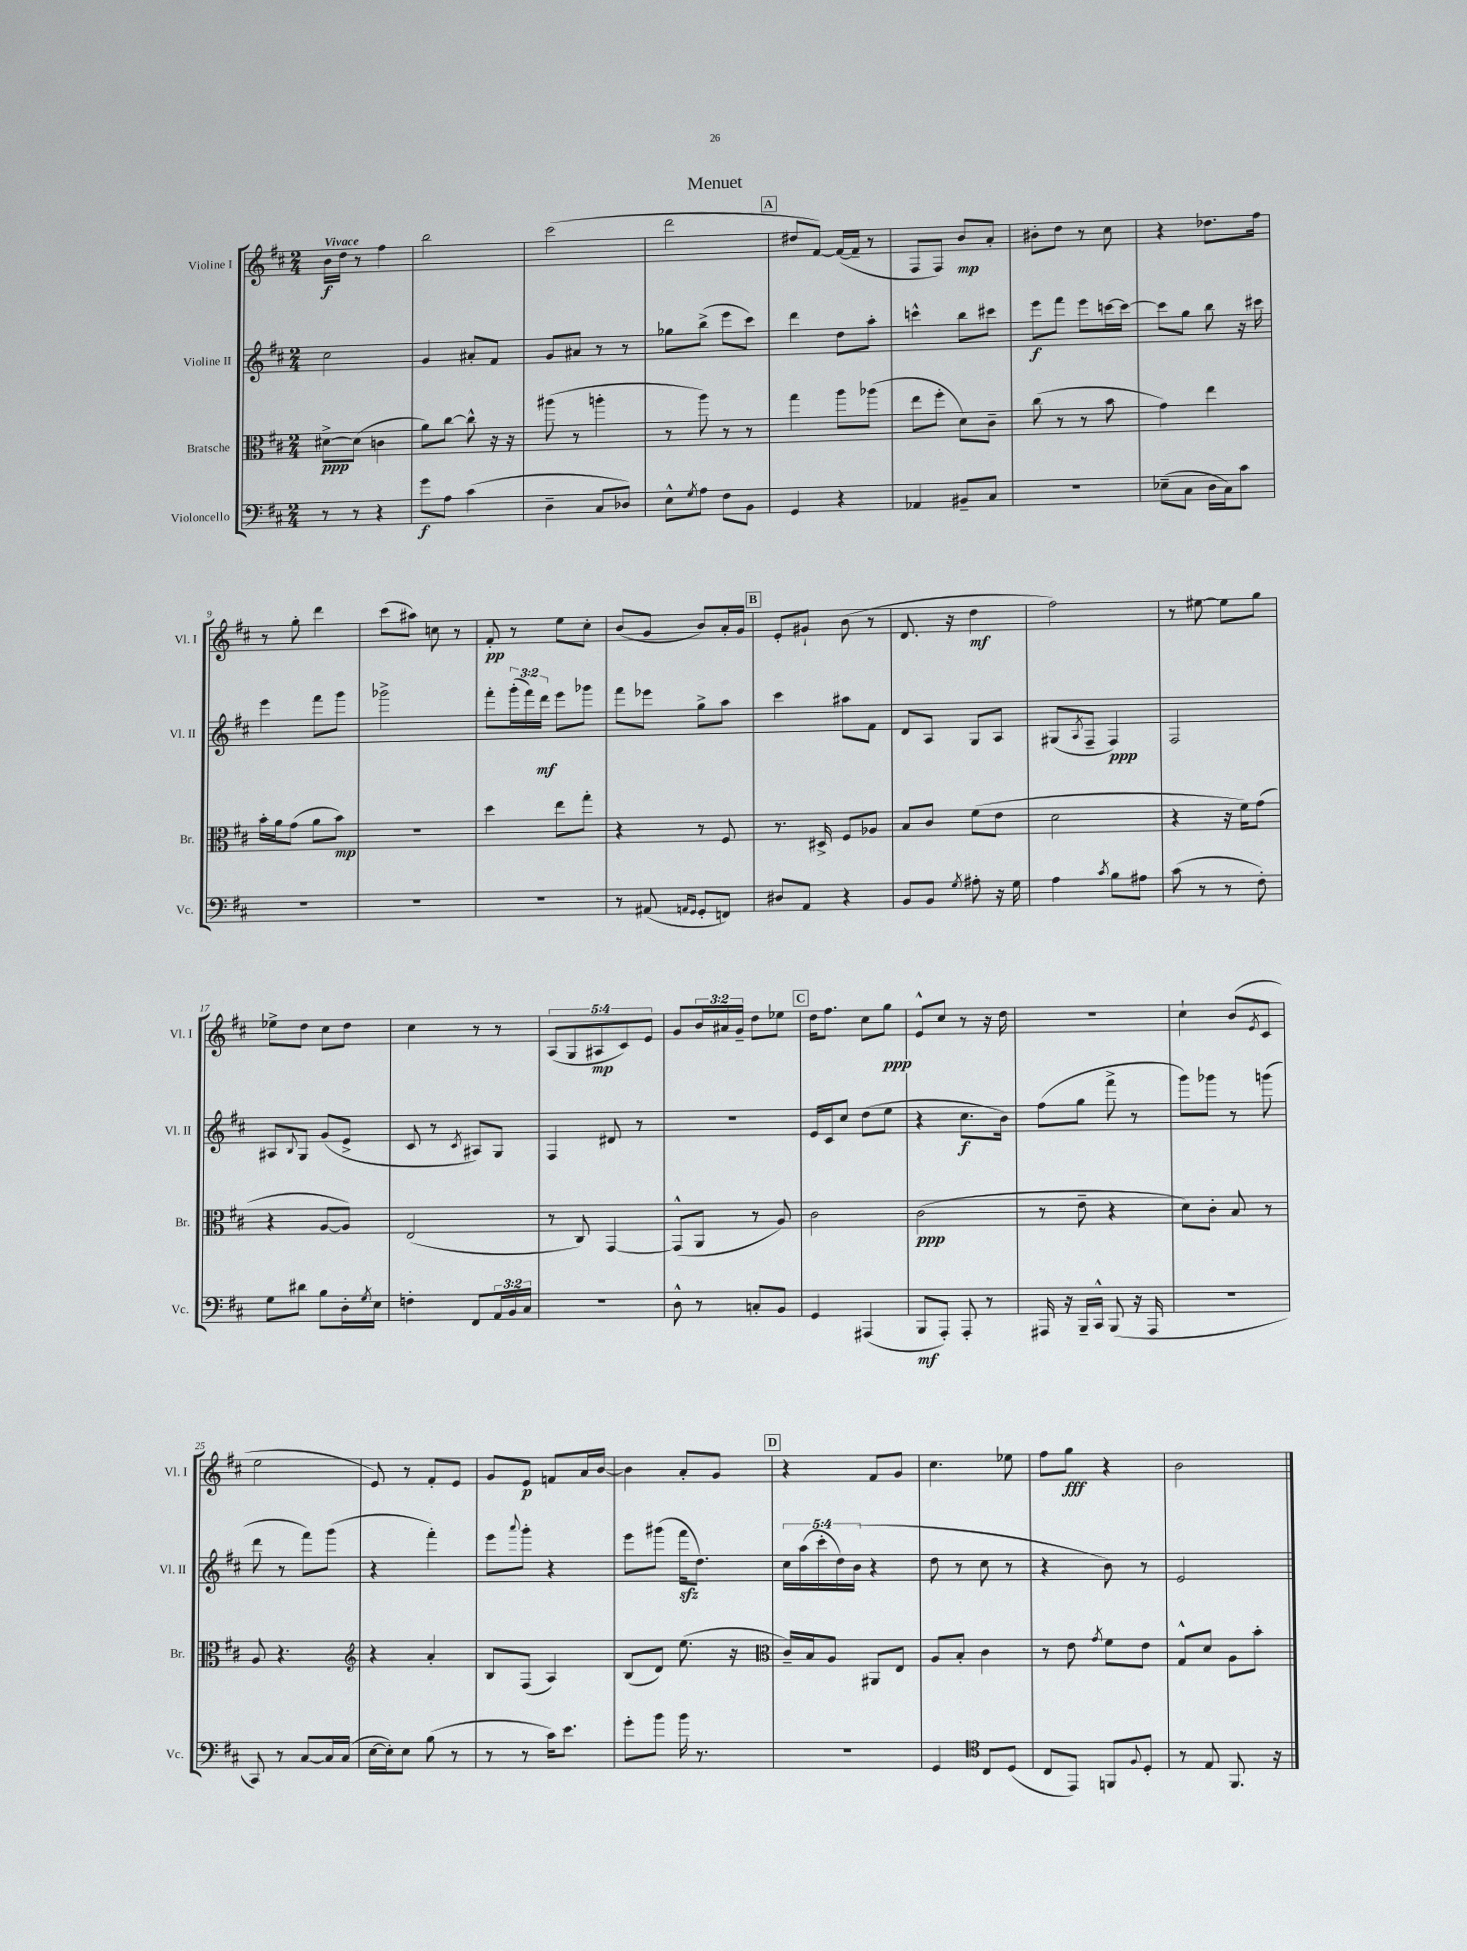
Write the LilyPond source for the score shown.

\header { title = "Menuet" }
<<
\new StaffGroup <<
\new Staff = "s0" \with { instrumentName = "Violine I" shortInstrumentName = "Vl. I" } {
    \clef treble \key d \major \numericTimeSignature \time 2/4 \override Staff.TupletNumber.text = #tuplet-number::calc-fraction-text \tempo "Vivace"
    b'16\f d''16 r8 fis''4 |
    b''2 |
    cis'''2( |
    d'''2 |
    \mark \markup { \box "A" } dis''8 fis'8~) fis'16~( fis'16-- r8 |
    fis8 fis8) b'8\mp a'8-. |
    bis'8-. d''8 r8 cis''8 |
    r4 des''8. fis''16 |
    r8 g''8-. d'''4 |
    cis'''8( ais''8) c''8 r8 |
    fis'8-.\pp r8 e''8 cis''8-. |
    b'8( g'8 b'8) a'16-. g'16 |
    \mark \markup { \box "B" } e'8-. gis'8-! b'8( r8 |
    d'8. r16 d''4\mf |
    fis''2) |
    r8 eis''8~ eis''8 g''8 |
    ees''8-> d''8 cis''8 d''8 |
    cis''4 r8 r8 |
    \tuplet 5/4 { a8( g8 ais8\mp cis'8) e'8 } |
    g'8 \tuplet 3/2 { b'16 ais'16 g'16-- } d''8 ees''8 |
    \mark \markup { \box "C" } d''16 fis''8. cis''8 g''8\ppp |
    e'8-^ cis''8 r8 r16 d''16 |
    R2 |
    cis''4-! b'8( \acciaccatura { e'8 } cis'8 |
    e''2 |
    e'8) r8 fis'8-. e'8 |
    g'8 e'8\p f'8 a'16 b'16~ |
    b'4 a'8-. g'8 |
    \mark \markup { \box "D" } r4 fis'8 g'8 |
    cis''4. ees''8 |
    fis''8 g''8\fff r4 |
    b'2 \bar "|." |
}
\new Staff = "s1" \with { instrumentName = "Violine II" shortInstrumentName = "Vl. II" } {
    \clef treble \key d \major \numericTimeSignature \time 2/4 \override Staff.TupletNumber.text = #tuplet-number::calc-fraction-text
    cis''2 |
    g'4 ais'8-. fis'8 |
    g'8 ais'8 r8 r8 |
    ges''8 b''8->( e'''8 cis'''8) |
    \mark \markup { \box "A" } d'''4 d''8 a''8-. |
    c'''4-^ b''8 cis'''8 |
    e'''8\f fis'''8 e'''8 c'''16~ c'''16~ |
    c'''8 g''8 b''8 r16 cis'''16 |
    e'''4 fis'''8 g'''8 |
    ges'''2-> |
    fis'''8-. \tuplet 3/2 { g'''16-.( fis'''16) d'''16\mf } e'''8 ges'''8 |
    fis'''8 ees'''8 g''8-> a''8 |
    \mark \markup { \box "B" } cis'''4 ais''8 fis'8 |
    d'8 a8 g8 a8 |
    gis8( \acciaccatura { a8 } fis8-- fis4\ppp) |
    fis2 |
    ais8 \appoggiatura { b8 } g8 g'8( e'8-> |
    cis'8 r8 \acciaccatura { cis'8 } ais8) g8 |
    fis4 dis'8 r8 |
    r2 |
    \mark \markup { \box "C" } e'16 cis'16 cis''8 d''8( e''8 |
    r4 cis''8.\f b'16) |
    fis''8( g''8 fis'''8-> r8 |
    g'''8) ges'''8 r8 g'''8( |
    d'''8 r8 fis'''8) g'''8( |
    r4 fis'''4-.) |
    e'''8 \appoggiatura { a'''8 } g'''8-. r4 |
    e'''8 gis'''8( fis'''16\sfz d''8.) |
    \mark \markup { \box "D" } \tuplet 5/4 { cis''16 a''16( cis'''16-. d''16) b'16( } r4 |
    d''8 r8 cis''8 r8 |
    r4 b'8) r8 |
    e'2 \bar "|." |
}
\new Staff = "s2" \with { instrumentName = "Bratsche" shortInstrumentName = "Br." } {
    \clef alto \key d \major \numericTimeSignature \time 2/4
    dis'8~->\ppp dis'8( c'4 |
    a'8) cis''8~ cis''8-^ r16 r16 |
    ais''8( r8 a''4-. |
    r8 a''8) r8 r8 |
    \mark \markup { \box "A" } g''4 a''8 aes''8( |
    e''8 fis''8-. d'8) cis'8-- |
    cis''8( r8 r8 b'8 |
    g'4) e''4 |
    b'16-. a'16 g'8( a'8 b'8\mp) |
    R2 |
    d''4 e''8 g''8-. |
    r4 r8 fis8 |
    \mark \markup { \box "B" } r8. dis16-> fis8 aes8 |
    b8 cis'8 fis'8( e'8 |
    d'2 |
    r4 r16 fis'16) g'8( |
    r4 a8~ a8) |
    e2( |
    r8 cis8) g,4~ |
    g,8-^( a,8 r8 a8) |
    \mark \markup { \box "C" } cis'2 |
    cis'2\ppp( |
    r8 e'8-- r4 |
    d'8) cis'8-. b8 r8 |
    a8 r4. |
    \clef treble r4 a'4-. |
    b8 fis8( a4) |
    b8( d'8) e''8.( r16 |
    \mark \markup { \box "D" } \clef alto cis'16--) b16 a8 ais,8 e8 |
    a8 b8-. cis'4 |
    r8 e'8 \acciaccatura { g'8 } fis'8 e'8 |
    g8-^ d'8 a8 b'8-. \bar "|." |
}
\new Staff = "s3" \with { instrumentName = "Violoncello" shortInstrumentName = "Vc." } {
    \clef bass \key d \major \numericTimeSignature \time 2/4 \override Staff.TupletNumber.text = #tuplet-number::calc-fraction-text
    r8 r8 r4 |
    g'8\f a8 cis'4( |
    d4-- cis8 des8) |
    e8-^ \acciaccatura { g8 } a8 fis8 b,8 |
    \mark \markup { \box "A" } g,4 r4 |
    aes,4 bis,8-- cis8 |
    r2 |
    ees8--( cis8 d16 cis16) cis'8 |
    R2 |
    R2 |
    R2 |
    r8 ais,8( \grace { a,16 g,16 } g,8-. f,8) |
    \mark \markup { \box "B" } dis8 a,8 r4 |
    b,8 b,8 \acciaccatura { g8 } ais8-. r16 g16 |
    a4 \acciaccatura { cis'8 } b8 ais8 |
    cis'8( r8 r8 fis8-.) |
    g8 dis'8 b8 d16-. \acciaccatura { g8 } e16 |
    f4-. fis,8 \tuplet 3/2 { a,16 b,16 cis16 } |
    R2 |
    d8-^ r8 c8-. b,8 |
    \mark \markup { \box "C" } g,4 ais,,4( |
    b,,8\mf a,,8-.) a,,8-. r8 |
    ais,,16 r16 b,,16-- cis,16-^ b,,8( r16 ais,,16 |
    R2 |
    cis,8) r8 cis8~ cis16 cis16( |
    e16~ e16-.) e8 b8( r8 |
    r8 r8 cis'16) e'8. |
    g'8-. b'8 b'16 r8. |
    \mark \markup { \box "D" } R2 |
    g,4 \clef tenor cis8 d8( |
    cis8 e,8) f,8 \appoggiatura { fis8 } d8-. |
    r8 e8 fis,8. r16 \bar "|." |
}
>>
>>
